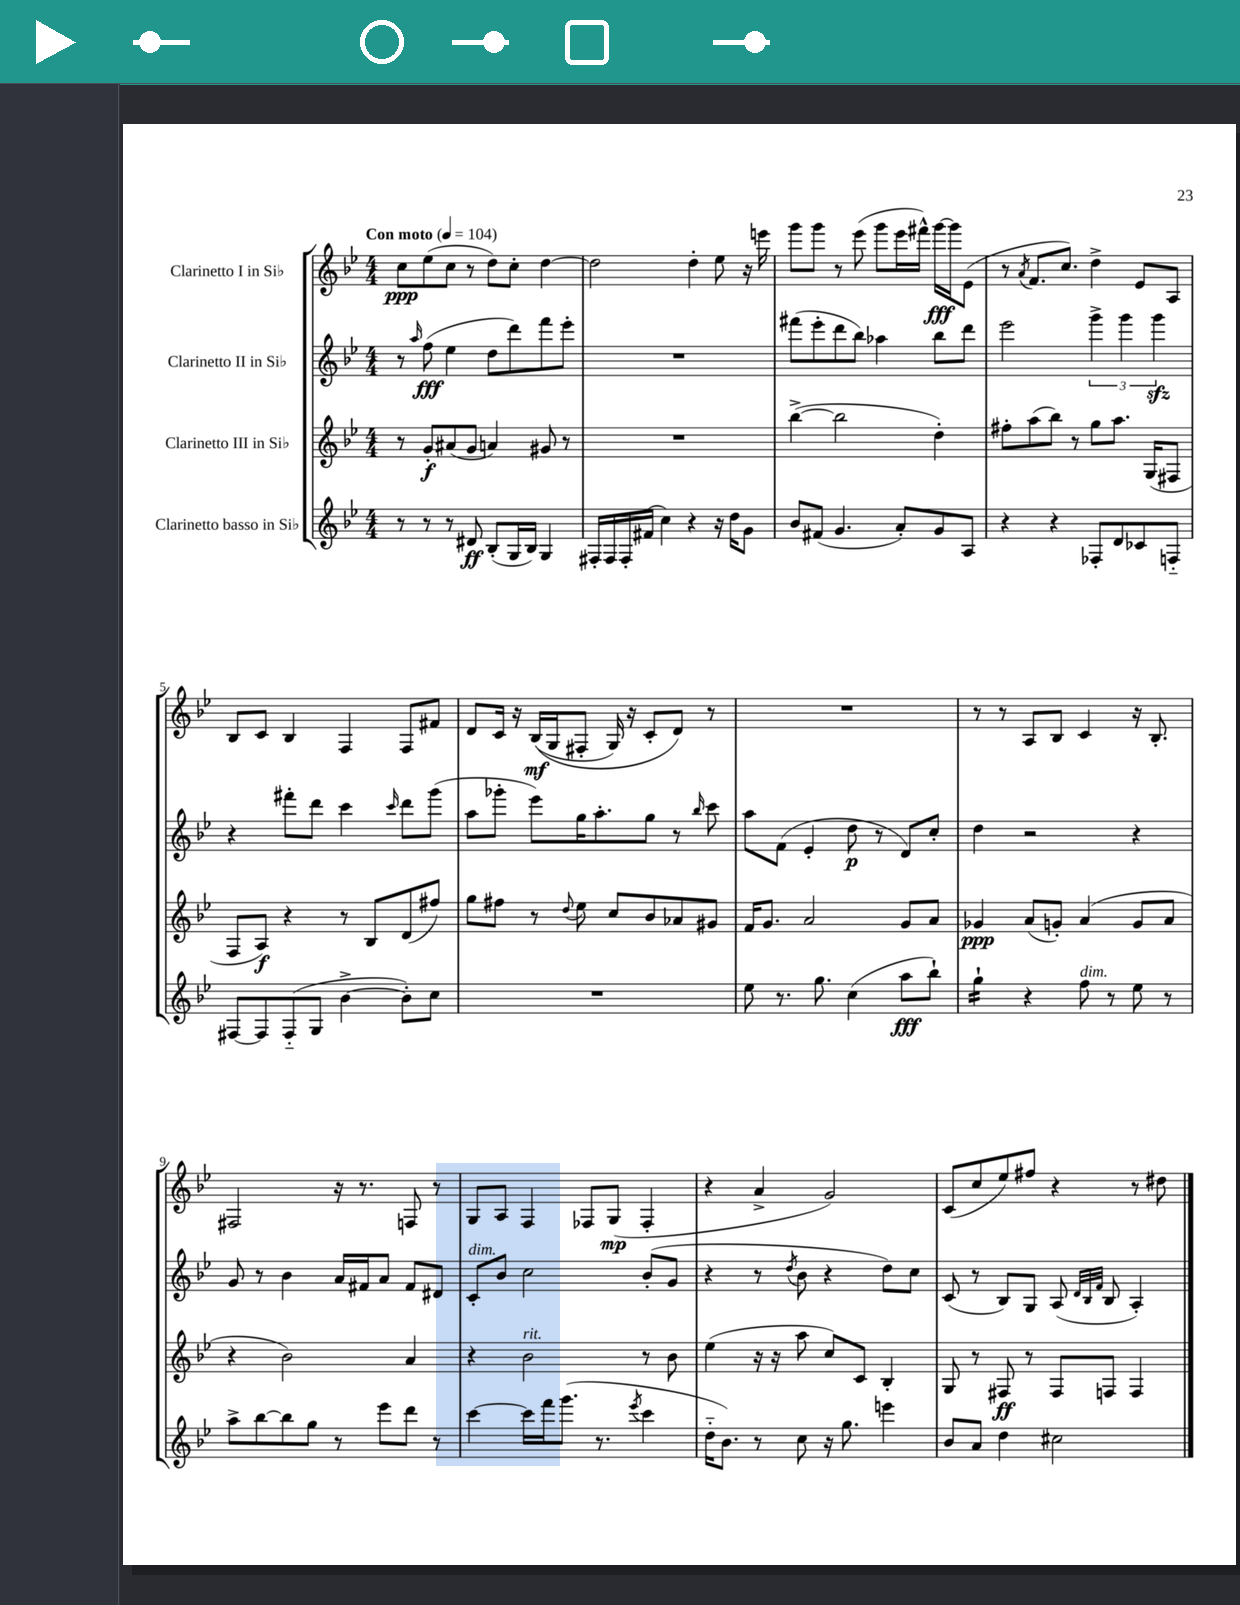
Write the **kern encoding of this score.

**kern	**kern	**kern	**kern
*staff4	*staff3	*staff2	*staff1
*clefG2	*clefG2	*clefG2	*clefG2
*k[b-e-]	*k[b-e-]	*k[b-e-]	*k[b-e-]
*M4/4	*M4/4	*M4/4	*M4/4
*MM104	*MM104	*MM104	*MM104
8r	8r	8r	8cc\L
.	.	16qqaa/	.
8r	8g'/L	(8ff\	(8ee-\
8r	(8a#/	4ee-\	8cc\J
8d#/	8g/J	.	8r
(8B-'/L	4a/)	8dd\L	8dd\L)
16G/L	.	8ddd\)	8cc'\J
16B-/JJ)	.	.	.
4G/	8g#/	8fff\	[4dd\
.	8r	8eee-'\J	.
=	=	=	=
16F#'/LL	1r	1r	2dd\]
16F#/	.	.	.
16F#'/	.	.	.
(16f#/JJ	.	.	.
4cc\)	.	.	.
4r	.	.	4dd'\
16r	.	.	8ee-\
16dd\LK	.	.	.
8g\J	.	.	16r
.	.	.	16eee\
=	=	=	=
8b-/L	([4bb-^\	(8fff#\L	8ggg\L
(8f#/J	.	8eee-'\	8ggg\J
4.g/	2bb-\]	8ddd\	8r
.	.	8bb-\J)	(8eee-\
.	.	4aa-\	8ggg\L
8a'/L)	.	.	16eee-\L
.	.	.	16fff#^^\JJ)
8g/	4dd'\)	8bb-\L	[16ggg\LL
.	.	.	16ggg\]J
8A/J	.	8ddd\J	(8e-\J
=	=	=	=
4r	8ff#'\L	2eee-\	8r
.	.	.	8qa/
.	(8aa\	.	8.f/L
4r	8bb-\J)	.	.
.	.	.	8.cc/J)
.	8r	.	.
8F-'/L	8gg\L	6ggg^\	4dd^\
8d/	8.aa\J	.	.
.	.	6ggg\	.
8c-/	.	.	8e-/L
.	(16G/LK	.	.
.	.	6ggg\	.
8F'~/J	8F#/J	.	8A/J
=	=	=	=
[8F#/L	8F/L	4r	8B-/L
8F#/]	8A/J)	.	8c/J
(8F#'~/	4r	8fff#'\L	4B-/
8G/J	.	8ddd\J	.
[4b-^\	8r	4ccc\	4F/
.	8B-/L	.	.
.	.	16qqccc/	.
8b-'\]L)	(8d/	8ddd\L	8F/L
8cc\J	8ff#/J)	(8ggg\J	8f#/J
=	=	=	=
1r	8gg\L	8aa\L	8d/L
.	8ff#\J	8ggg-'\J	16c/Jk
.	.	.	16r
.	8r	8eee-\L)	&((16B-/LL
.	.	.	16G/J
.	8qqdd/	.	.
.	8ee-\	16gg\K	8F#'/J
.	.	8.aa'\	.
.	8cc/L	.	16G/)
.	.	.	16r
.	8b-/	8gg\J	8c'/L
.	8a-/	8r	8d/J&)
.	.	16qqbb-/	.
.	8g#/J	8ccc\	8r
=	=	=	=
8ee-\	16f/LK	8aa\L	1r
.	8.g/J	.	.
8.r	.	(8f\J	.
.	2a/	4e-'/	.
8.gg\	.	.	.
(4cc\	.	8dd\	.
.	.	8r	.
8aa\L	8g/L	8d/L)	.
8bb-`\J)	8a/J	8cc'/J	.
=	=	=	=
4gg`\	4g-/	4dd\	8r
.	.	.	8r
4r	(8a/L	2r	8A/L
.	8g'/J)	.	8B-/J
8ff\	(4a/	.	4c/
8r	.	.	.
8ee-\	8g/L	4r	16r
.	.	.	8.B-'/
8r	8a/J	.	.
=	=	=	=
8aa^\L	4r	8g/	2F#/
[8bb-\	.	8r	.
8bb-\]	2b-\)	4b-\	.
8gg\J	.	.	.
8r	.	16a/LL	16r
.	.	16f#/J	8.r
8eee-\L	.	8a/J	.
8ddd\J	4a/	8f#/L	8F/
8r	.	8d#/J	8r
=	=	=	=
[4ccc\	4r	8c'/L	8G/L
.	.	8b-/J	8A/J
16ccc\]LL	2b-\	2cc\	4F/
16fff\J	.	.	.
(8.ggg\J	.	.	.
.	.	.	8F-/L
8.r	.	.	.
.	.	.	(8G/J
8qeee-/	.	.	.
4ccc\	8r	(8b-'/L	4F-'/
.	8b-\	8g/J	.
=	=	=	=
16dd'~\LK	(4ee-\	4r	4r
8.b-\J)	.	.	.
8r	16r	8r	4a^/
.	16r	.	.
.	.	8qdd/	.
8cc\	8aa\	8b-\	.
16r	8cc/L)	4r	2g/)
8.gg\	.	.	.
.	8c/J	.	.
4eee\	4B-'/	8dd\L)	.
.	.	8cc\J	.
=	=	=	=
8b-/L	8G/	(8c/	(8c/L
8a/J	8r	8r	8cc/
4dd\	8F#/	8B-/L)	8ee-/)
.	8r	8G/J	8ff#/J
2cc#\	8F#/L	(8A/	4r
.	.	32qqd/LLL	.
.	.	32qqB-/	.
.	.	32qqf/JJJ	.
.	8F/J	8B-/	.
.	4F/	4A'/)	8r
.	.	.	8dd#\
==	==	==	==
*-	*-	*-	*-
